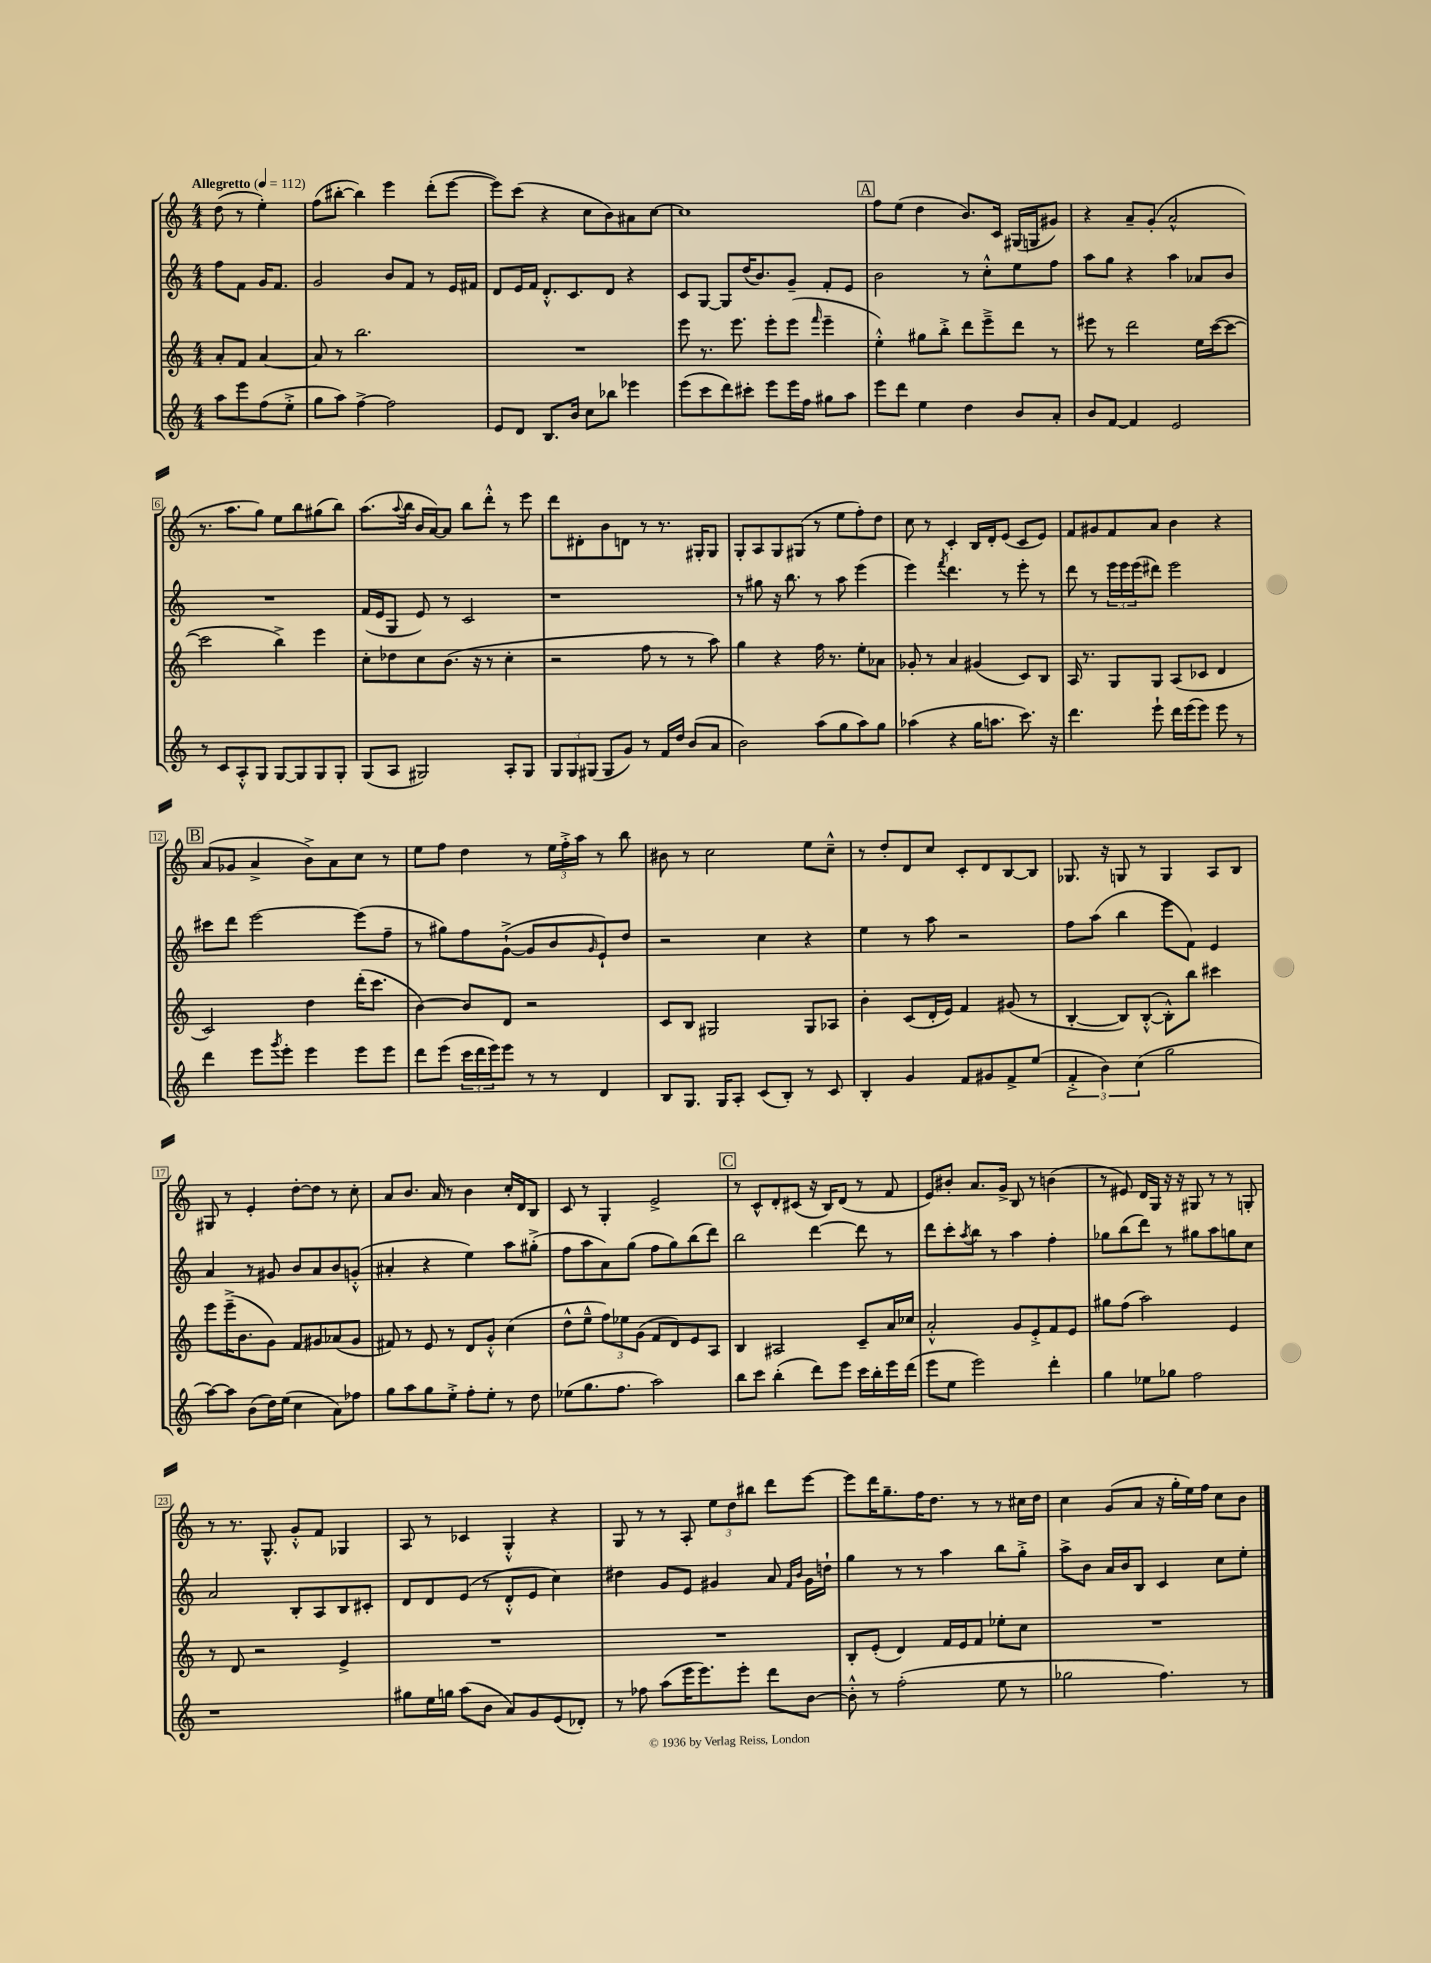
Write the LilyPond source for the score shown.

<<
\new StaffGroup <<
\new Staff = "s0" {
    \clef treble \key c \major \numericTimeSignature \time 4/4 \partial 2 \tempo "Allegretto" 4 = 112
    d''8( r8 e''4-.) |
    f''8( bis''8~-. bis''4) e'''4 d'''8-.( e'''8~ |
    e'''8) c'''8( r4 c''8 b'8) ais'8 c''8~ |
    c''1 |
    \mark \markup { \box "A" } f''8 e''8( d''4 b'8.) c'16 gis16( g16 gis'8) |
    r4 a'8-- g'8-.( a'2-^ |
    r8. a''8. g''8) e''8 b''8 gis''8( b''8) |
    a''8.( \appoggiatura { a''8 } b''16 b'16 a'16~) a'8 b''8 d'''8-.-^ r8 e'''8 |
    d'''8 dis'8-. b'8 d'8 r8 r8. gis16-. gis8 |
    g8-. a8 g8 gis8( r8 e''8 f''8-.) d''8 |
    c''8 r8 c'4-. b16 d'16-. e'8( c'8 e'8) |
    f'8 gis'8 f'8 a'8 b'4 r4 |
    \mark \markup { \box "B" } a'8( ges'8 a'4-> b'8->) a'8 c''8 r8 |
    e''8 f''8 d''4 r8 \tuplet 3/2 { e''16 f''16-.-> a''16 } r8 b''8 |
    bis'8 r8 c''2 e''8 c''8---^ |
    r8 d''8-. d'8 c''8 c'8-. d'8 b8~ b8 |
    ges8. r16 g8 r8 g4 a8 b8 |
    gis8 r8 e'4-. d''8~-. d''8 r8 c''8-. |
    a'8 b'8. a'16 r8 b'4 c''16-. d'16 b8 |
    c'8 r8 g4-. e'2-> |
    \mark \markup { \box "C" } r8 c'8-^ d'8-. cis'8( r16 b16) d'8( r8 f'8 |
    e'8) bis'8-. a'8. g'16-> b8 r8 b'4( |
    r8 eis'8) d'16 g16 r16 r16 gis8 r8 r8 g8-. |
    r8 r8. g8.-^ g'8-.-^ f'8 ges4 |
    a8 r8 ces'4 g4-.-^ r4 |
    g8 r8 r8 a8-. \tuplet 3/2 { e''8 d''8 bis''8 } d'''8 e'''8~ |
    e'''8 d'''16 g''8.-- f''16 d''8. r8 r8 cis''16 d''16 |
    c''4 g'8( a'8 r16 g''16-. e''16) f''16 c''8 b'8 \bar "|." |
}
\new Staff = "s1" {
    \clef treble \key c \major \numericTimeSignature \time 4/4 \partial 2
    f''8 f'8 g'16 f'8. |
    g'2 b'8 f'8 r8 e'16 fis'16 |
    d'8 e'16 f'16 d'8.-.-^ c'8. d'8 r4 |
    c'8 g8~ g8 d''16( b'8.) g'8-- f'8-. e'8 |
    \mark \markup { \box "A" } b'2 r8 c''8-.-^ e''8 f''8 |
    a''8 g''8 r4 a''4 aes'8 b'8 |
    R1 |
    f'16( e'16 g8 e'8) r8 c'2 |
    r1 |
    r8 gis''8 r16 b''8. r8 a''8 e'''4( |
    e'''4) \acciaccatura { f'''8 } d'''4. r8 e'''8-. r8 |
    d'''8 r8 \tuplet 3/2 { e'''16 e'''16 e'''16( } dis'''8) e'''2 |
    \mark \markup { \box "B" } cis'''8 d'''8 e'''2~ e'''8( f''8-- |
    r8 gis''8) f''8 g'8~-!->( g'8 b'8 \grace { g'16 } e'8-!) d''8 |
    r2 c''4 r4 |
    e''4 r8 a''8 r2 |
    f''8 a''8( b''4 e'''8 f'8) e'4 |
    a'4 r8 gis'8 b'8 a'8 b'8 g'8-.-^( |
    ais'4-. r4 e''4) a''8 gis''8-.->( |
    f''8 a''8 a'8) g''8( f''8 g''8) b''8( d'''8) |
    \mark \markup { \box "C" } b''2 d'''4~ d'''8 r8 |
    d'''8 c'''8-. \acciaccatura { a''8 } b''8 r8 a''4 f''4-. |
    ges''8 b''8( d'''8) r8 gis''8 a''8 g''8 c''8 |
    a'2 b8-. a8 b8 cis'8-. |
    d'8 d'8 e'8( r8 d'8-.-^ e'8 c''4) |
    dis''4 g'8 e'8 gis'4 a'8 \grace { f'16 b'16 } gis'16 d''16-! |
    g''4 r8 r8 a''4 b''8 g''8-.-> |
    a''8-> b'8 a'16 b'16 b8 c'4 c''8 e''8-. \bar "|." |
}
\new Staff = "s2" {
    \clef treble \key c \major \numericTimeSignature \time 4/4 \partial 2
    a'8-. f'8 a'4~ |
    a'8 r8 b''2. |
    R1 |
    e'''8 r8. e'''8. e'''8-. e'''8( \grace { f'''16 } e'''4-- |
    \mark \markup { \box "A" } e''4-.-^) gis''8 b''8-.-> d'''8 e'''8---> d'''8 r8 |
    eis'''8 r8 d'''2 e''16 c'''16~( c'''8~ |
    c'''2 b''4->) e'''4 |
    c''8-. des''8 c''8 b'8.( r16 r8 c''4-. |
    r2 f''8 r8 r8 a''8) |
    g''4 r4 f''16 r8. e''8-. aes'8 |
    ges'8-. r8 a'4 gis'4( c'8) b8 |
    a16 r8. g8 g8 a8( ces'8 d'4 |
    \mark \markup { \box "B" } c'2) d''4 d'''16-.( c'''8. |
    b'4~) b'8 d'8 r2 |
    c'8 b8 gis2 gis8 aes8 |
    b'4-. c'8( d'16-. e'16) f'4 gis'8( r8 |
    b4~-. b8) b8~-.-^( b8-.-^) b''8 cis'''4 |
    e'''8 e'''16--->( b'8. g'8) f'8 gis'8 aes'8( gis'8 |
    fis'8) r8 e'8 r8 d'8 g'8-.-^ c''4( |
    d''8-^ e''8---^ \tuplet 3/2 { f''8) ees''8 g'8( } f'8 d'8) e'8 a8 |
    \mark \markup { \box "C" } b4 ais2 c'8-- a'16 ces''16 |
    a'2-.-^ g'8 e'8-.-> f'8 e'8 |
    gis''8 f''8( a''2) e'4 |
    r8 d'8 r2 e'4-> |
    R1 |
    R1 |
    b8-. e'8-.( d'4) f'16 e'16 f'8 ees''8-. c''8 |
    R1 \bar "|." |
}
\new Staff = "s3" {
    \clef treble \key c \major \numericTimeSignature \time 4/4 \partial 2
    a''8 e'''8 f''8( e''8-.-> |
    g''8 a''8) f''4~-> f''2 |
    e'8 d'8 b8. b'16 c''8 bes''8 ees'''4 |
    e'''8( c'''8 d'''8) cis'''8-. e'''8 e'''16 f''16 gis''8 a''8 |
    \mark \markup { \box "A" } e'''8 d'''8 e''4 d''4 b'8 a'8-. |
    b'8 f'8~ f'4 e'2 |
    r8 c'8 a8-.-^ g8 g8~ g8 g8 g8-. |
    g8( a8 gis2) a8-. gis8 |
    \tuplet 3/2 { g8 g8 gis8( } gis8 g'8) r8 f'16 d''16 b'8( a'8 |
    b'2) a''8( g''8 a''8) g''8 |
    aes''4( r4 g''16 a''8. c'''8.) r16 |
    d'''4. e'''8-! d'''16 e'''16( e'''8) e'''8 r8 |
    \mark \markup { \box "B" } d'''4 e'''8 \acciaccatura { g'''8 } e'''8-. e'''4 e'''8 e'''8 |
    d'''8 e'''8( \tuplet 3/2 { c'''16 d'''16 e'''16) } e'''8 r8 r8 d'4 |
    b8 g8. g16 a8-. c'8( b8-.) r8 c'8 |
    b4-. g'4 f'8 gis'8 f'8-> e''8( |
    \tuplet 3/2 { f'4-.-> b'4) c''4( } g''2 |
    a''8~) a''8 b'8( d''16) e''16( c''4 a'8) fes''8 |
    g''8 a''8 g''8 e''8-.-> f''8-. e''8-. r8 d''8 |
    ees''8( g''8. f''8. a''2) |
    \mark \markup { \box "C" } b''8 c'''8 b''4-.( d'''8) e'''8 c'''16 b''16-. e'''16 d'''16( |
    e'''8 e''8 e'''2) d'''4-. |
    g''4 ees''8 ges''8 f''2 |
    r1 |
    gis''8 e''16 g''16 a''8( b'8 a'8) g'8 e'8( des'8-.) |
    r8 fes''8 a''8( e'''16 e'''8.) e'''8-. d'''8 b'8~ |
    b'8-.-^ r8 f''2-.( e''8 r8 |
    ges''2 f''4.) r8 \bar "|." |
}
>>
>>
\layout { \context { \Score \override BarNumber.stencil = #(make-stencil-boxer 0.1 0.3 ly:text-interface::print) } }
